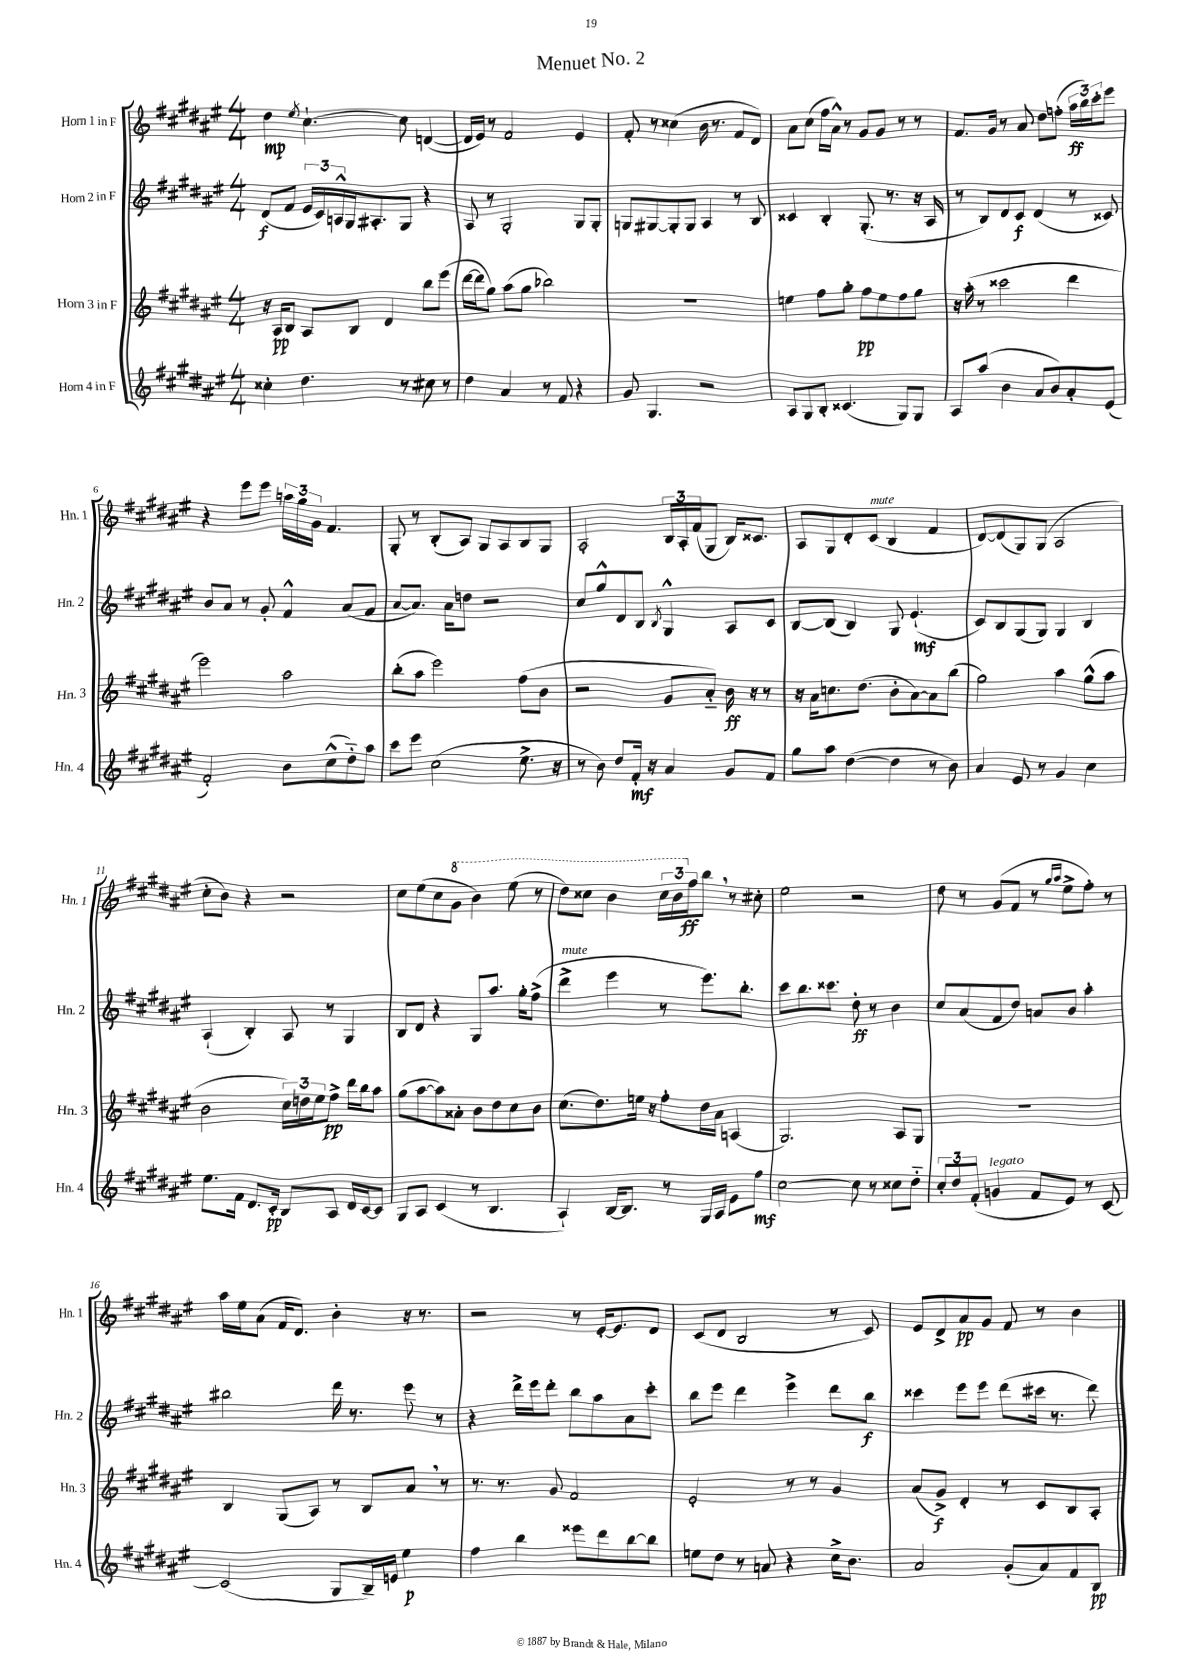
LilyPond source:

\header { title = "Menuet No. 2" }
<<
\new StaffGroup <<
\new Staff = "s0" \with { instrumentName = "Horn 1 in F" shortInstrumentName = "Hn. 1" } {
    \clef treble \key fis \major \numericTimeSignature \time 4/4
    dis''4\mp \acciaccatura { eis''8 } cis''4.~-! cis''8 d'4~( |
    d'16 eis'16) r8 fis'2 eis'4 |
    fis'8-. r8 cisis''4( b'16 r8. fis'8 dis'8) |
    ais'8 cis''8( fis''16 ais'16-^) r8 gis'8 gis'8 r8 r8 |
    fis'8. gis'16 r8 ais'8 dis''8 f''8-.( \tuplet 3/2 { ais''16\ff b''16) cis'''16-. } eis'''8 |
    r4 eis'''8 eis'''8 \tuplet 3/2 { a''16 gis''16 gis'16 } fis'4. |
    gis8-. r8 b8-.( ais8) gis8 ais8 b8 gis8 |
    ais2-. \tuplet 3/2 { b16 ais16-. fis'16( } gis8 b16) cisis'8. |
    ais8 gis8 dis'8-. cis'8^\markup { \italic "mute" }( b4 fis'4 |
    dis'8~) dis'8( gis8) gis8( ais2 |
    cis''8-. b'8) r4 r2 |
    cis''8 eis''8( cis''8 \ottava #1 gis''8 b''4) eis'''8( r8 |
    dis'''8) cisis'''8 b''4 \tuplet 3/2 { cisis'''16 b''16 \ottava #0 fis''16\ff } b''8 \breathe r8 cis''!8-. |
    eis''2 r2 |
    dis''8 r8 gis'8( fis'8 r8 \grace { gis''16 ais''16 } eis''8-> fis''8-.) r8 |
    ais''16 eis''16 ais'8( fis'16 dis'8.) b'4-. r16 r8. |
    r2 r8 eis'16~-. eis'8. dis'8 |
    cis'8( dis'8 b2 r8 cis'8) |
    eis'8 dis'8-> ais'8\pp gis'8 fis'8 r8 b'4 \bar "|." |
}
\new Staff = "s1" \with { instrumentName = "Horn 2 in F" shortInstrumentName = "Hn. 2" } {
    \clef treble \key fis \major \numericTimeSignature \time 4/4
    dis'8\f( fis'8 \tuplet 3/2 { eis'16 cis'16) a16-^ } gis16 ais8.-. gis8 r4 |
    ais8 r8 gis2-. gis8 gis8-. |
    g8 gis8~ gis8-. gis8 ais4 r8 b8 |
    cisis'4 b4-. gis8.-.( r8. r16 ais16 |
    r8 b8) dis'8 cis'8\f dis'4( r8 cisis'8) |
    b'8 ais'8 r8 gis'8-. fis'4-^ ais'8( fis'8 |
    ais'8~ ais'8.) ais'16 d''8 r2 |
    cis''8 gis''8-^ dis'8 b8 \acciaccatura { b8 } gis4-^ ais8 cis'8 |
    b8~ b8( b4) gis8 eis'4.-!\mf( |
    cis'8) b8 gis8( gis8) gis4 b4 |
    ais4-!( b4-.) ais8 r8 gis4 |
    b8 dis'8 r4 gis8 ais''8. gis''16-. fis''8->( |
    dis'''4->^\markup { \italic "mute" } eis'''4 r8 eis'''8.) b''8.-. |
    cis'''8 b''8. cisis'''8. dis''8-.\ff r8 b'4 |
    cis''8 ais'8( fis'8 dis''8) a'8 b'8 ais''4-. |
    bis''2 dis'''16 r8. eis'''8 r8 |
    r4 dis'''16-> eis'''16 dis'''8-. b''8 ais''8 ais'8 cis'''8-. |
    b''8 eis'''8 dis'''4 eis'''4-> dis'''8 b''8\f |
    cisis'''4 eis'''8 eis'''8 dis'''8( cis'''16 r8. dis'''8) \bar "|." |
}
\new Staff = "s2" \with { instrumentName = "Horn 3 in F" shortInstrumentName = "Hn. 3" } {
    \clef treble \key fis \major \numericTimeSignature \time 4/4
    r16 ais16\pp b8 ais8 b8 dis'4 b''8 eis'''8( |
    dis'''16~ dis'''16 gis''8) ais''8( gis''8 bes''2) |
    R1 |
    e''4 fis''8 gis''8-. fis''8\pp e''8 fis''8 gis''8 |
    r16 ais''16-.( r8 cisis'''2 dis'''4 |
    eis'''2) ais''2 |
    b''8-.( ais''8 eis'''2) fis''8( b'8 |
    r2 gis'8 ais'8-_) b'16\ff r16 r8 |
    r16 ais'16 c''8. dis''8.( b'8-. ais'8~) ais'8 b''8( |
    gis''2) ais''4 gis''8-^( ais''8 |
    b'2 \tuplet 3/2 { cis''16) d''16 eis''16 } fis''8->\pp dis'''16 b''16 ais''8 |
    gis''8( ais''8~ ais''8) aisis'8-. b'8 dis''8 cis''8 b'8 |
    cis''8.( dis''8.) e''16 r16 fis''8-. dis''16 ais'16 a4( |
    gis2.) ais8 gis8 |
    r1 |
    b4 gis8( ais8) r8 b8 ais'8 \breathe r8 |
    r8. r8. gis'8 fis'2 |
    eis'2-. r8 r8 gis'4 |
    ais'8( gis'8->\f) dis'4-. r8 cis'8 b8 ais8-. \bar "|." |
}
\new Staff = "s3" \with { instrumentName = "Horn 4 in F" shortInstrumentName = "Hn. 4" } {
    \clef treble \key fis \major \numericTimeSignature \time 4/4
    cisis''4-. dis''4. r8 cis''8 r8 |
    dis''4 ais'4 r8 fis'8 r4 |
    gis'8 gis4. r2 |
    ais8 gis8 b8-. cisis'4.( gis8) gis8 |
    ais8 ais''8( b'4 ais'8 b'8) ais'8-. eis'8( |
    fis'2-.) b'8 cis''8-^( dis''8-_) ais''8 |
    cis'''8 eis'''8 cis''2( eis''8.-> r16 |
    r8 b'8) dis''8 fis'16-.\mf r16 ais'4 gis'8 fis'8 |
    gis''8 ais''8 dis''4~( dis''4 r8 b'8) |
    ais'4 eis'8 r8 gis'4 cis''4 |
    eis''8. fis'16 dis'8. cis'16-.\pp b8 ais8 dis'16 cis'16~ cis'8 |
    gis8 ais8 cis'4( r8 b4. |
    ais4-!) b16~ b8. r8 gis16 ais16 eis'8 fis''8\mf |
    cis''2~ cis''8 r8 cisis''8 dis''8-_ |
    \tuplet 3/2 { cis''8-. dis''8 fis'8-.( } g'4^\markup { \italic "legato" } fis'8 eis'8) r8 cis'8~ |
    cis'2( gis8 b16--) e'16 eis''4\p |
    fis''4 b''4 eisis'''8 dis'''8 b''8~ b''8 |
    e''8 dis''8 r8 a'8 r4 cis''16-> b'8. |
    ais'2 gis'8-.( ais'8) fis'8 b8\pp \bar "|." |
}
>>
>>
